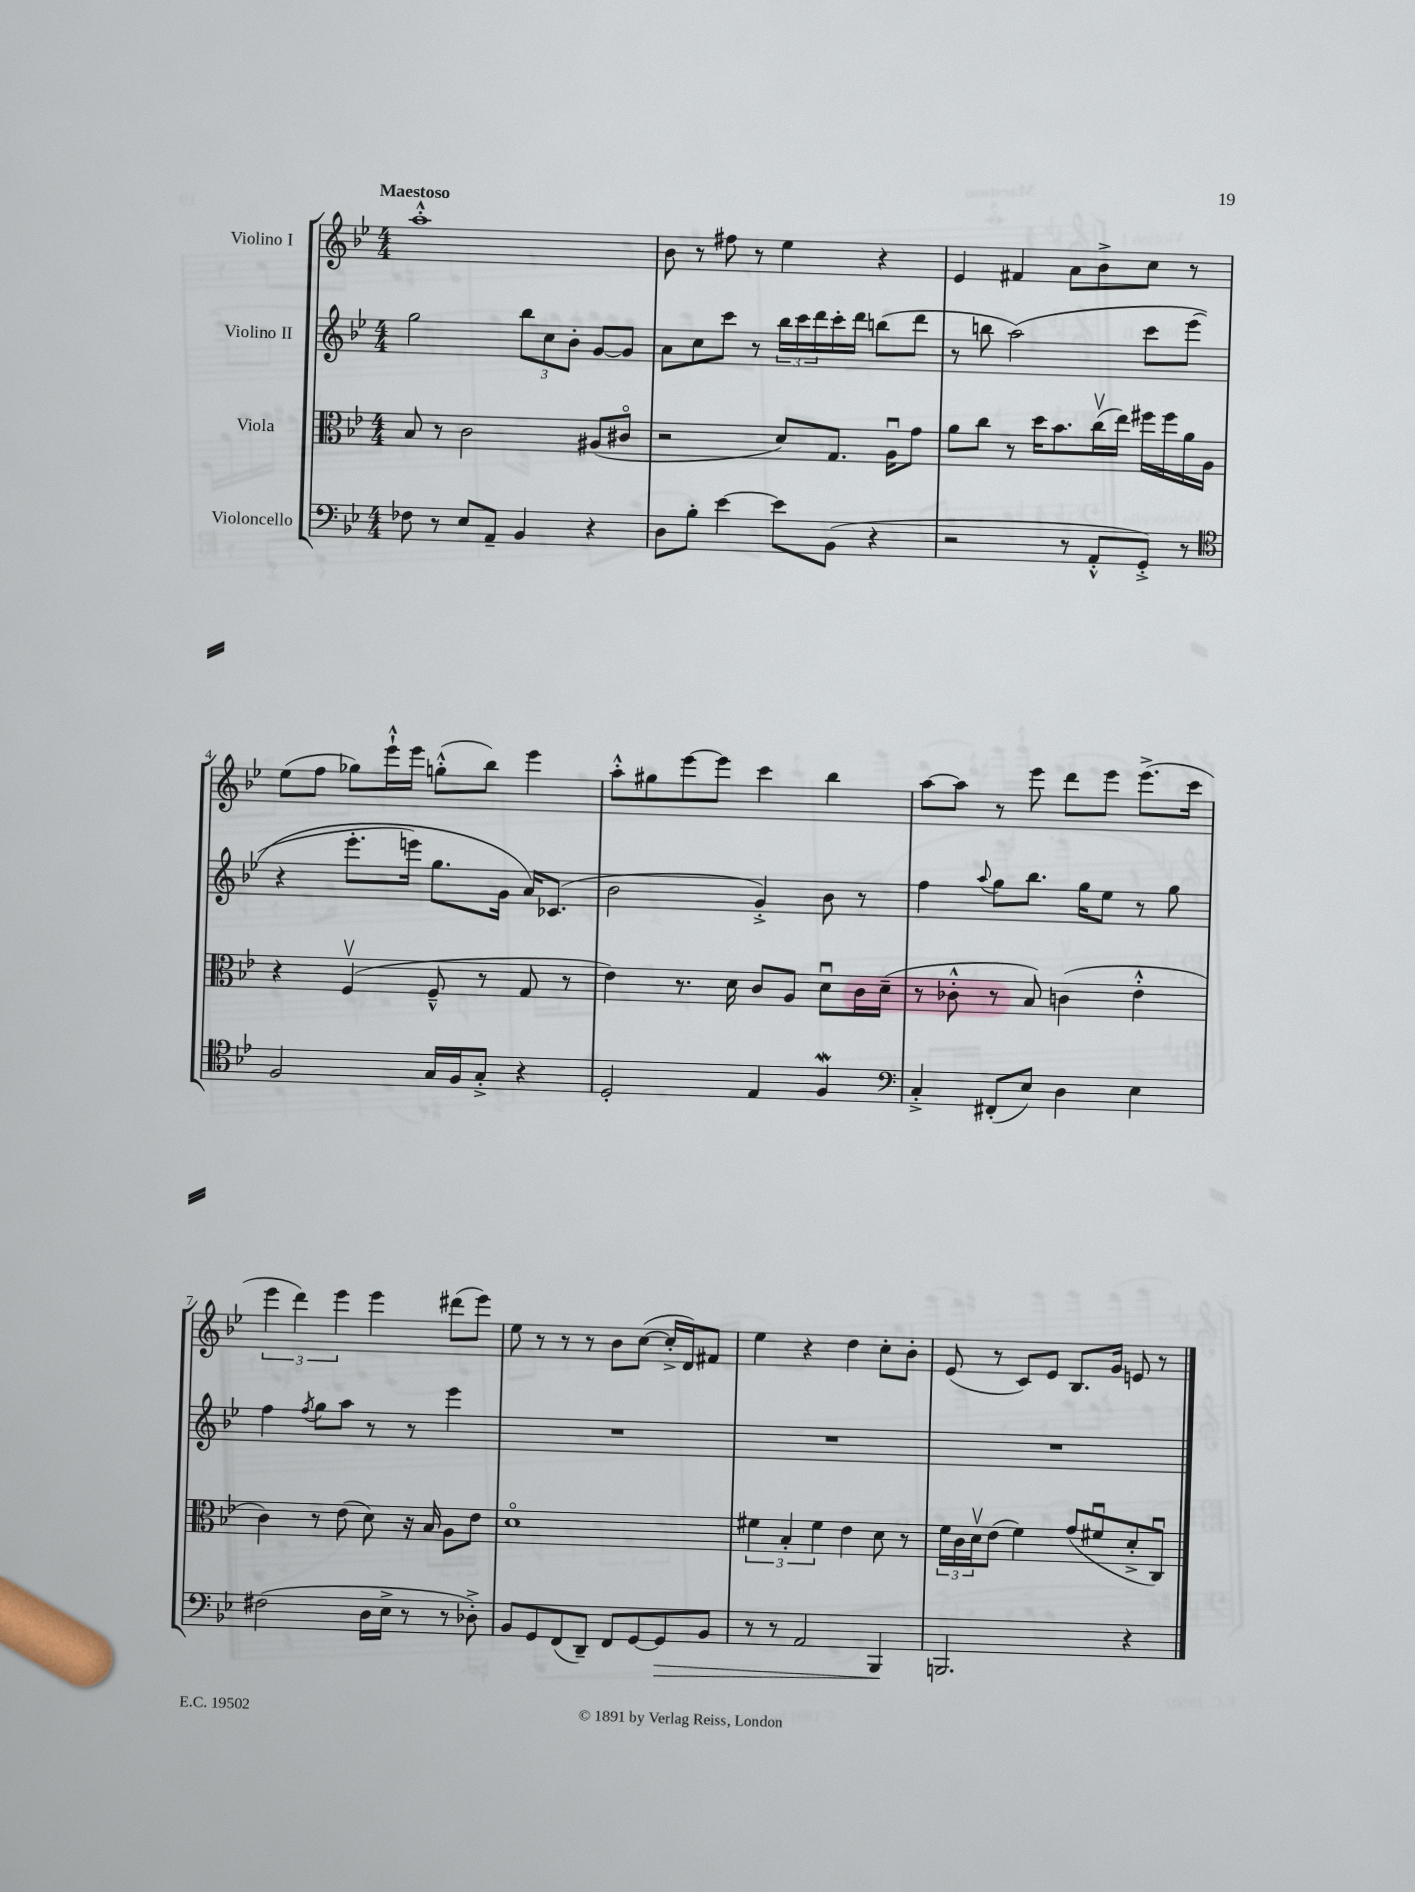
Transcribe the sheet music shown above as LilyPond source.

<<
\new StaffGroup <<
\new Staff = "s0" \with { instrumentName = "Violino I" } {
    \clef treble \key bes \major \numericTimeSignature \time 4/4 \tempo "Maestoso"
    a''1-.-^ |
    bes'8 r8 fis''8 r8 ees''4 r4 |
    ees'4 fis'4 a'8 bes'8-> c''8 r8 |
    ees''8( f''8 ges''8) ees'''16-!-^ ees'''16 g''8-.-^( bes''8) ees'''4 |
    a''8-.-^ gis''8 ees'''8~ ees'''8 c'''4 bes''4 |
    a''8~ a''8 r8 ees'''8 d'''8 ees'''8 ees'''8.->( c'''16 |
    \tuplet 3/2 { ees'''4 d'''4) ees'''4 } ees'''4 dis'''8( ees'''8) |
    ees''8 r8 r8 r8 bes'8 c''8~( c''16-.-> d'16) fis'8 |
    ees''4 r4 d''4 c''8-. bes'8-. |
    ees'8( r8 c'8) ees'8 bes8. g'16 e'8 r8 \bar "|." |
}
\new Staff = "s1" \with { instrumentName = "Violino II" } {
    \clef treble \key bes \major \numericTimeSignature \time 4/4
    g''2 \tuplet 3/2 { bes''8 c''8 bes'8-. } g'8~ g'8 |
    a'8 c''8 c'''8 r8 \tuplet 3/2 { bes''16 c'''16 d'''16 } c'''16-. d'''16 b''8( d'''8 |
    r8 b''8 a''2)\( c'''8 ees'''8( |
    r4 ees'''8.-. e'''16) g''8. g'16 a'16\) ces'8.( |
    bes'2 g'4-.->) bes'8 r8 |
    f''4 \appoggiatura { a''8 } g''8 bes''8. g''16 ees''8 r8 g''8 |
    f''4 \acciaccatura { f''8 } g''8 a''8 r8 r8 ees'''4 |
    R1 |
    R1 |
    R1 \bar "|." |
}
\new Staff = "s2" \with { instrumentName = "Viola" } {
    \clef alto \key bes \major \numericTimeSignature \time 4/4
    bes8 r8 c'2 ais8( cis'8\flageolet |
    r2 d'8) g8. a16\downbow g'8 |
    a'8 c''8 r8 d''16 bes'8. c''16\upbow( ees''16) fis''16 fis''16 a'16 a16 |
    r4 f4\upbow( f8---^ r8 g8 r8 |
    ees'4) r8. d'16 c'8 a8 d'8\downbow c'16 d'16--( |
    r8 ces'8-.-^ r8 bes8) c'4( ees'4-.-^ |
    c'4) r8 ees'8( d'8) r16 bes16 a8 ees'8 |
    d'1\flageolet |
    \tuplet 3/2 { fis'4 bes4-. fis'4 } ees'4 d'8 r8 |
    \tuplet 3/2 { f'16 c'16 d'16\upbow } ees'8( f'4) g'8( fis'8\downbow d'8-.-> c8\downbow) \bar "|." |
}
\new Staff = "s3" \with { instrumentName = "Violoncello" } {
    \clef bass \key bes \major \numericTimeSignature \time 4/4
    fes8 r8 ees8 a,8-- bes,4 r4 |
    d8 bes8-. ees'4~ ees'8 bes,8( r4 |
    r2 r8 a,8-.-^ g,8-.->) r8 |
    \clef tenor f2 g16 f16 g8-.-> r4 |
    d2-. ees4 f4\mordent |
    \clef bass c4-.-> fis,8-.( ees8) d4 ees4 |
    fis2( d16 ees16-> r8 r8 des8-.->) |
    bes,8 g,8 f,8( d,8--) f,8 g,8~ g,8\> bes,8 |
    r8 r8 a,2 bes,,4\! |
    b,,2. r4 \bar "|." |
}
>>
>>
